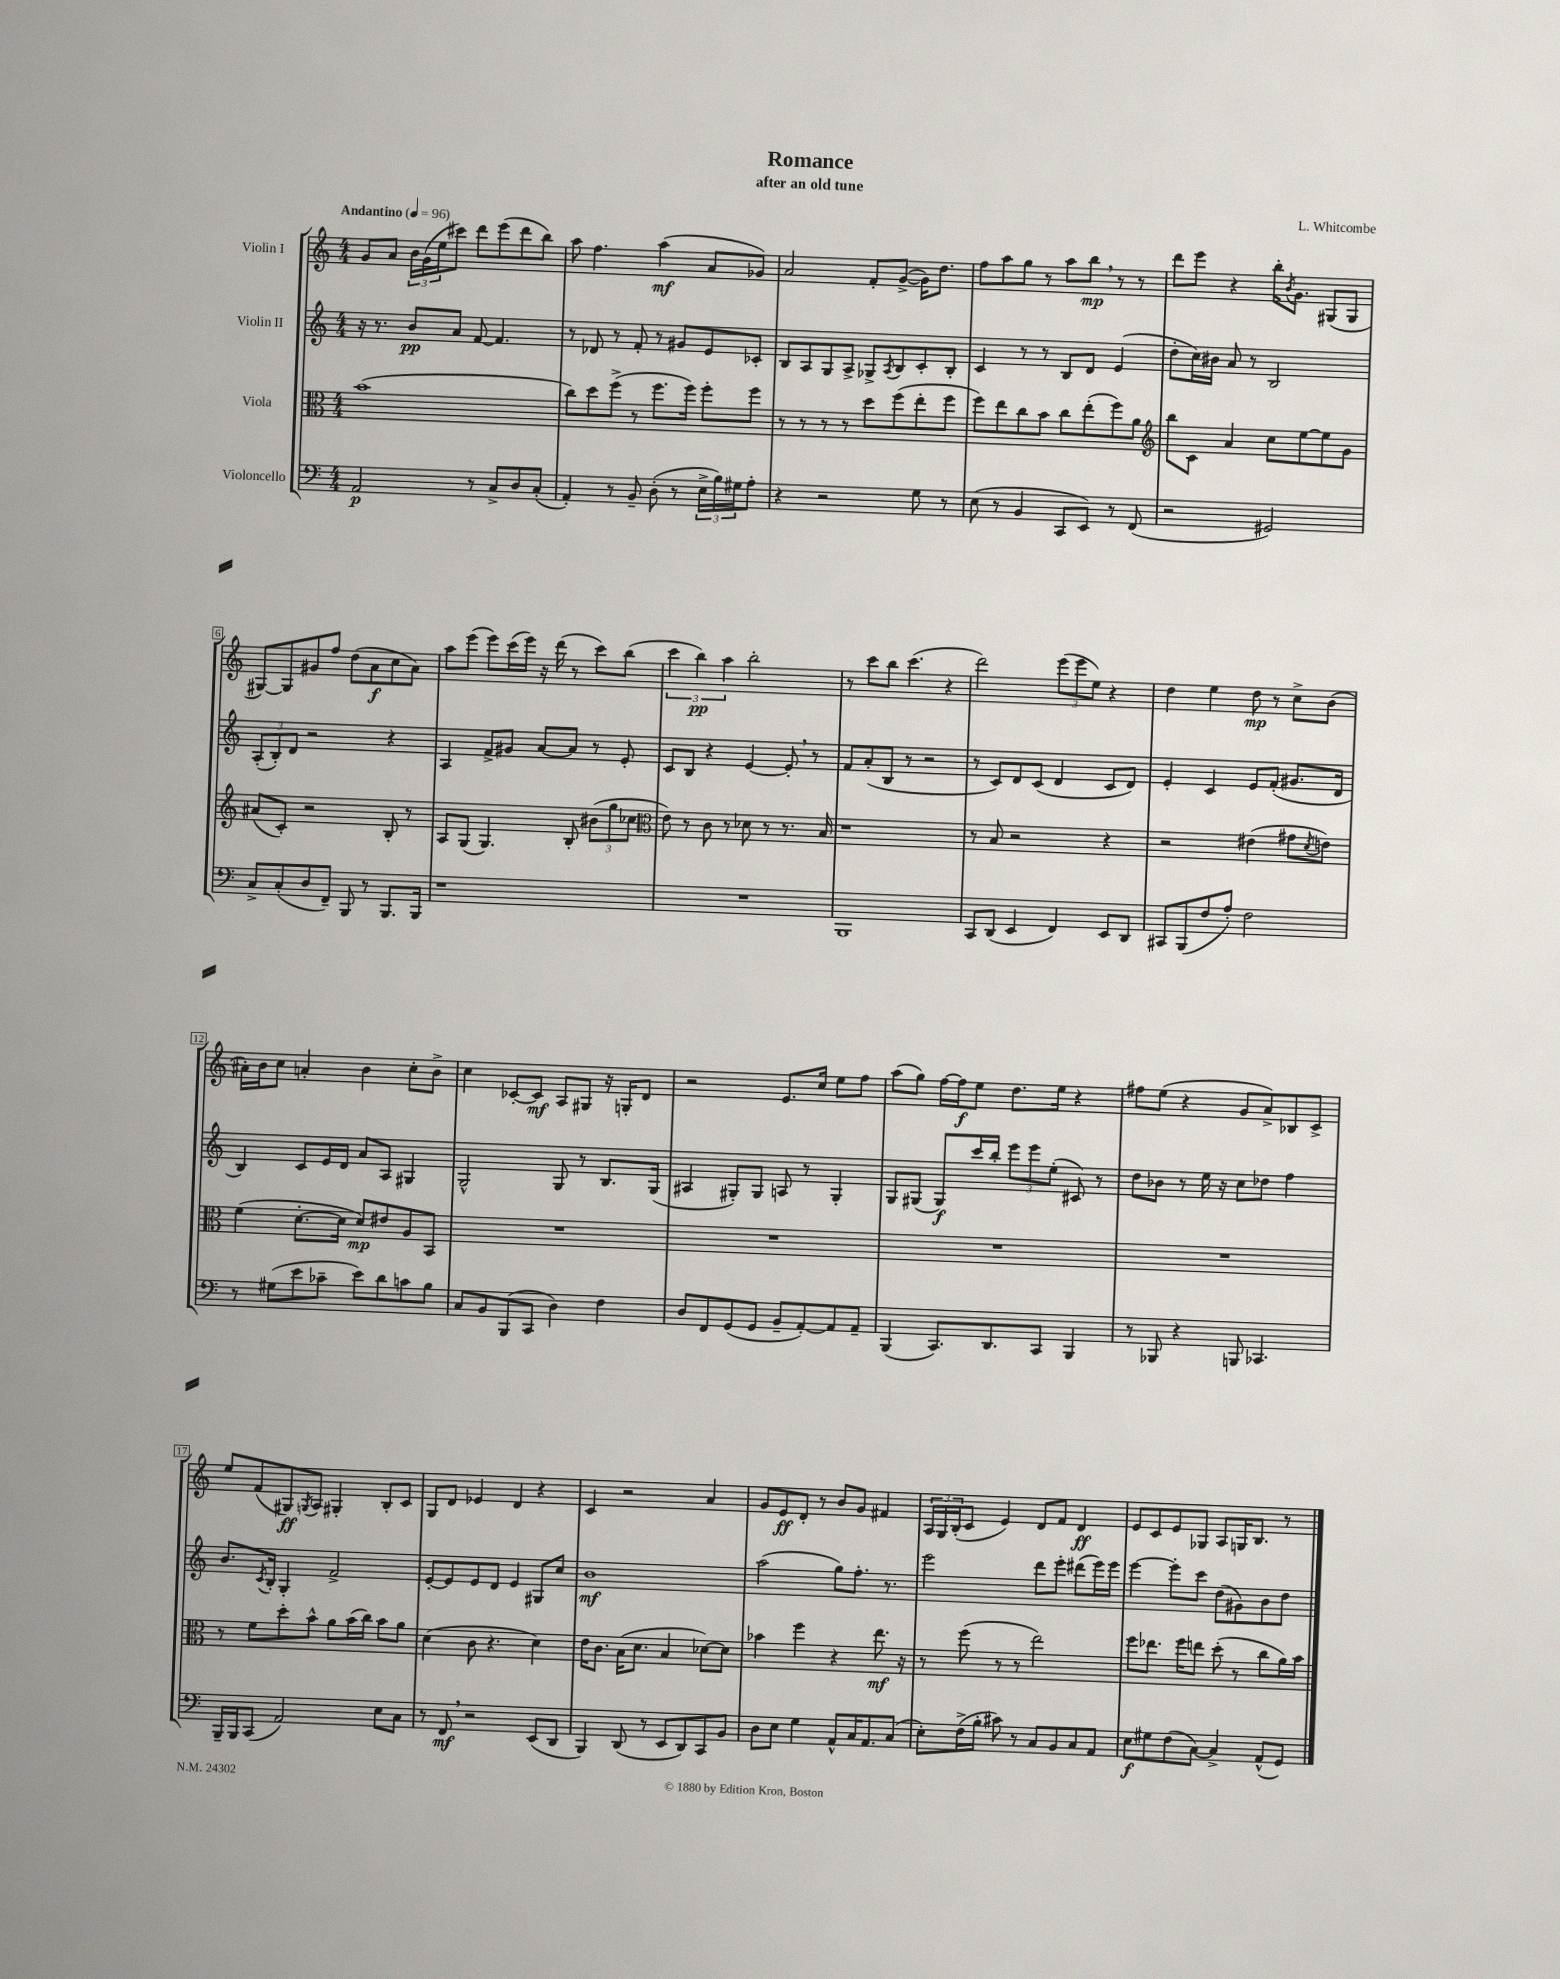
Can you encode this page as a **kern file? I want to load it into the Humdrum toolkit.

**kern	**kern	**kern	**kern
*staff4	*staff3	*staff2	*staff1
*clefF4	*clefC3	*clefG2	*clefG2
*k[]	*k[]	*k[]	*k[]
*M4/4	*M4/4	*M4/4	*M4/4
*MM96	*MM96	*MM96	*MM96
2AA	(1b	16r	8g
.	.	8.r	.
.	.	.	8a
.	.	8b	24b
.	.	.	(24g
.	.	.	24ee
.	.	8a	8ccc#)
8r	.	[8f	8ddd
8C^	.	4.f]	(8eee
8D	.	.	8ddd
(8C'	.	.	8bb)
=	=	=	=
4AA')	8cc)	8r	8aa
.	8dd	8d-	4.ff
8r	(8ff^	8r	.
8BB~	8r	8f'	.
(8D'	8.ff	8r	(4aa
8r	.	8g#	.
.	16ff)	.	.
24E^	8ff'	8e	8a
24B)	.	.	.
24G#	.	.	.
8A'	8ff	8c-'	8g-)
=	=	=	=
4r	8r	8B	2a
.	8r	8A	.
2r	8r	8G	.
.	8r	8A^	.
.	8dd	8G-^	8f'
.	.	8qA	.
.	(8ff	8B	([8g^
8G	8ee'	8c'	16g])
.	.	.	8.dd
8r	8ff	8B'	.
=	=	=	=
(8E	8ff)	4c	8ff
8r	8ee	.	8aa
4BB	8cc	8r	8gg
.	8b	8r	8r
8CC	8cc	8B	8aa
8EE)	(8ee'	8d	8bb
8r	8ff)	(4e	8r
(8FF	8a	.	8r
=	=	=	=
*	*clefG2	*	*
2r	8bb	8dd'	8ddd
.	8c	16cc)	8eee
.	.	16b#	.
.	4a	8a	4r
.	.	8r	.
2GG#)	8cc	2B	16bb'
.	.	.	8qb
.	.	.	8.g
.	[8ee	.	.
.	8ee]	.	(8G#
.	8g	.	8G#
=	=	=	=
8C^	(8a#	(12A'	[8G#)
.	.	12B')	.
(8C'	8c')	.	8G#]
.	.	12d	.
8D	2r	2r	8g#
8FF~)	.	.	8ff
8BBB	.	.	(8dd
8r	.	.	8a
8.BBB	8B'	4r	8cc
.	8r	.	8a)
16BBB	.	.	.
=	=	=	=
1r	8A	4A	8aa
.	(8G	.	(8eee
.	4.G)	8f^	8eee)
.	.	8g#	(16ccc
.	.	.	16eee)
.	.	[8a	16r
.	.	.	(16ddd
.	8B'	8a]	8r
.	(12b#	8r	8ccc)
.	12gg	.	.
.	.	8e'	(8bb
.	12cc-	.	.
=	=	=	=
*	*clefC3	*	*
1r	8e)	8c	6ccc
.	8r	8B	.
.	.	.	6bb)
.	8c	4r	.
.	.	.	6aa
.	8r	.	.
.	8d-	[4e	2bb'
.	8r	.	.
.	8.r	8e']	.
.	.	8r	.
.	16B	.	.
=	=	=	=
1BBB	1r	8f	8r
.	.	(8a'	8ccc
.	.	8B	8bb
.	.	8r	(4.ccc
.	.	2r	.
.	.	.	4r
=	=	=	=
8CC	8r	8r	2ddd)
(8DD	8B	8c)	.
4EE	2r	8d	.
.	.	(8c	.
4FF)	.	4d	(12eee
.	.	.	12eee
.	.	.	12ee)
8EE	4r	8c	4r
8DD	.	8d)	.
=	=	=	=
8CC#	2r	4e'	4dd
(8BBB	.	.	.
8F	.	4c	4ee
8A')	.	.	.
2F	(4e#	8e	8dd
.	.	(8f'	8r
.	8g#	8.g#	8cc^
.	8qd	.	.
.	8e)	.	(8b
.	.	16d	.
=	=	=	=
8r	(4f	4B)	16a#')
.	.	.	16b
(8G#	.	.	8cc
8e	[8.d'	8c	4a'
8c-~	.	16e	.
.	16d]	16d	.
8e)	8d)	8a	4b
8d	8e#	8A	.
8c	8A	4G#	8cc'
8B	8BB	.	8b^
=	=	=	=
8C	1r	2G^^	4cc
8BB	.	.	.
(8BBB	.	.	[8c-'
8CC	.	.	8c-]
4D)	.	8G	8A
.	.	8r	8G#
4F	.	8.B	16r
.	.	.	16G'
.	.	.	8d
.	.	(16G	.
=	=	=	=
8D	1r	4A#	2r
8FF	.	.	.
(8GG	.	8G#')	.
8GG	.	8G#	.
8BB~	.	8A	8.e
[8AA')	.	8r	.
.	.	.	16cc
8AA]	.	4G#'	8ee
8AA~	.	.	8ff
=	=	=	=
(4BBB	1r	8G	(8aa
.	.	(8G#	8gg)
8.CC)	.	8G#)	[16ff
.	.	.	16ff]
.	.	16ccc	8ee
8.DD	.	16bb'	.
.	.	12eee	8.dd
.	.	12eee	.
8CC	.	.	.
.	.	(12ee'	.
.	.	.	16ee
4BBB	.	8c#)	4r
.	.	8r	.
=	=	=	=
8r	1r	8dd	8ff#
8BBB-	.	8b-	(8ee
4r	.	8r	4r
.	.	16ee	.
.	.	16r	.
8BBB	.	8cc	8g
4.CC-	.	8dd-	8a^)
.	.	4ff	8B-
.	.	.	8c^
=	=	=	=
16BBB~	8r	8.b	8ee
16BBB	.	.	.
(8CC	8f	.	(8f
.	.	8qc	.
.	.	16B'	.
2AA)	8dd'	4G'	8G#)
.	.	.	8qG
.	8b^^	.	8A
.	8a	2f^	4G#'
.	(16b	.	.
.	16cc)	.	.
8E	8b	.	8B'
8C	8a	.	8c
=	=	=	=
8r	(4d	[8e'	8G
8FF	.	8e]	8d
2r	8c	8e	4e-
.	4.r	8d	.
.	.	4e	4d
(8EE	4d)	8G#	4r
8DD	.	8cc	.
=	=	=	=
4BBB)	16e	1b	4c
.	8.c	.	.
(8DD	(16B	.	2r
.	8.d	.	.
8r	.	.	.
8EE	4B	.	.
8DD)	.	.	.
8CC	[8d-)	.	4a
8BB	8d-]	.	.
=	=	=	=
8D	4b-	(2aa	8g
8E	.	.	8e
4G	4ff	.	8d'
.	.	.	8r
8AA^^	4r	8gg)	8b
16C	.	8.ff'	8g
8.AA	.	.	.
.	8.ee	.	4f#
.	.	8.r	.
(8C	.	.	.
.	16r	.	.
=	=	=	=
8E')	8r	2eee	24A
.	.	.	24G
.	.	.	(24B'
(16F^	(8ff	.	8c
16B'	.	.	.
8c#)	8r	.	4e)
8r	8r	.	.
8C	2ee)	8ddd	8d
8BB	.	8eee'	8f
8C	.	(8ddd#	4d
8AA	.	16eee)	.
.	.	16eee	.
=	=	=	=
8E	8ff	[4eee	8e
8G#	8.ee-	.	8c
(8F	.	8eee']	8e
.	16ff	.	.
[8C)	8ee	8ccc	8G-
4C^]	(8dd'	(8dd	8A
.	8r	8g#)	16G
.	.	.	8.B
(8AA^^	8cc	8b	.
8GG)	16a)	8dd	8r
.	16b	.	.
==	==	==	==
*-	*-	*-	*-
